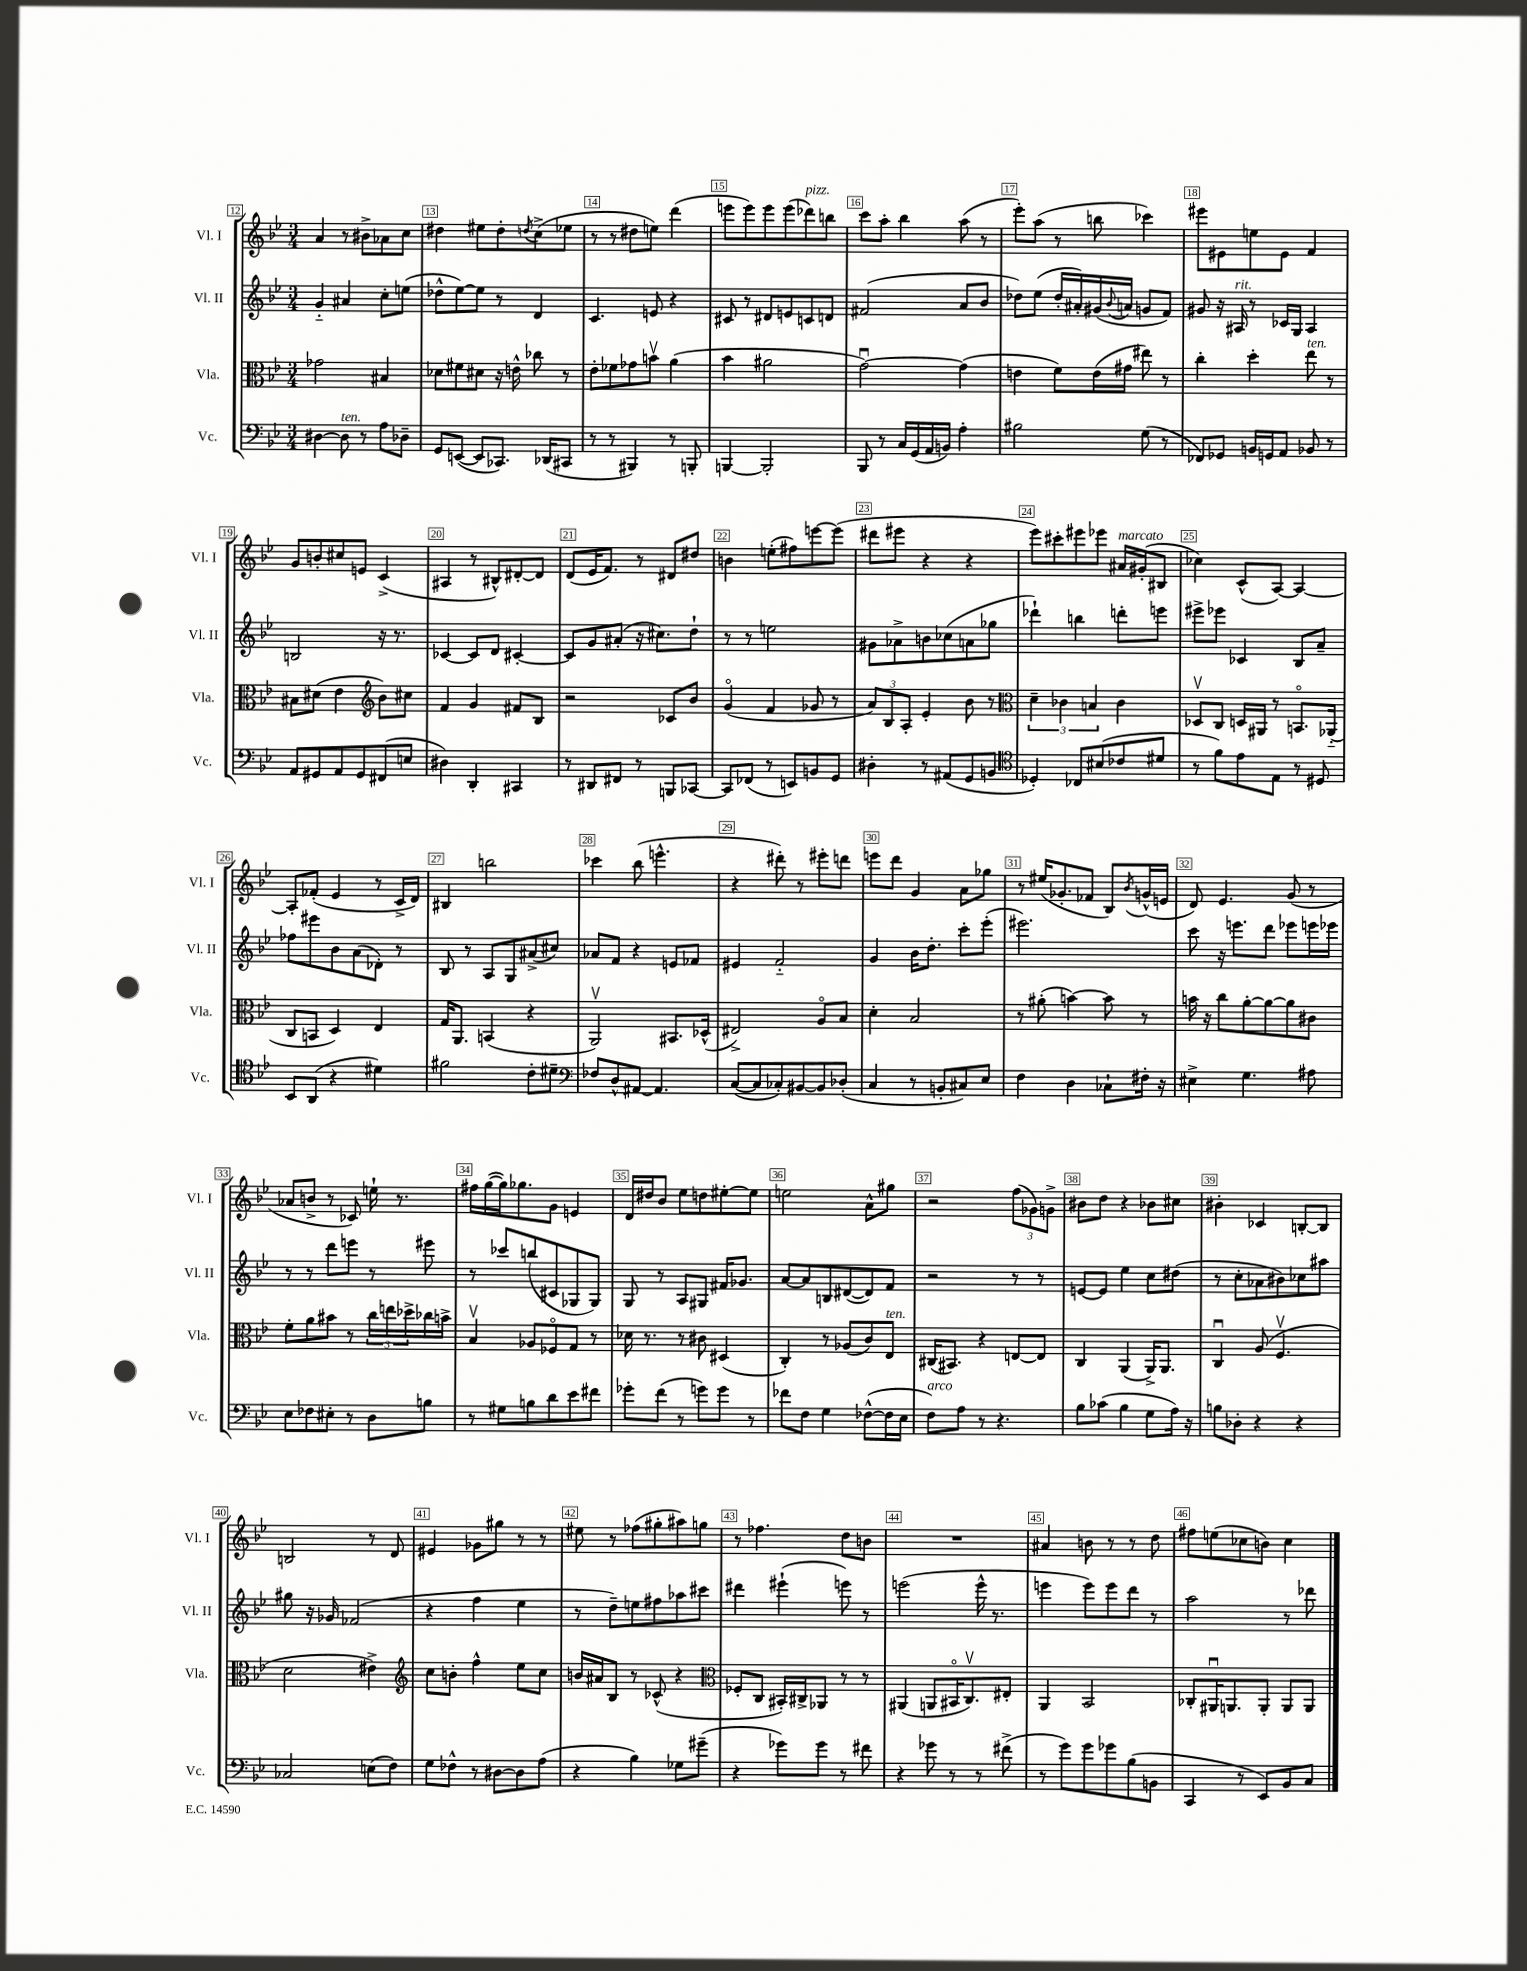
<<
\new StaffGroup <<
\new Staff = "s0" \with { instrumentName = "Vl. I" shortInstrumentName = "Vl. I" } {
    \clef treble \key bes \major \numericTimeSignature \time 3/4
    a'4 r8 bis'8-> aes'8 c''8 |
    dis''4 eis''8 dis''8-. \acciaccatura { d''8 } c''8->( ees''8 |
    r8 r8 dis''8 e''8) d'''4( |
    e'''8 e'''8) e'''8 e'''8( des'''8^\markup { \italic "pizz." }) b''8 |
    c'''8 a''8-. bes''4 a''8( r8 |
    ees'''8-.) a''8( r8 b''8 ces'''4) |
    eis'''8 eis'8 e''8 eis'8 f'4 |
    g'8 b'8-. cis''8 e'8 c'4->( |
    ais4 r8 bis8-^) dis'8~-. dis'8 |
    d'8( ees'16 f'8.) r8 dis'8 dis''8 |
    b'4 e''8-.( fis''8) e'''8~ e'''8( |
    dis'''8 eis'''8 r4 r4 |
    ees'''8) cis'''8-. eis'''8 ees'''8 ais'16^\markup { \italic "marcato" } gis'16-.( bis8 |
    ces''4) c'8-^( a8~) a4~ |
    a8-. fes'8-.( ees'4 r8 c'16-> d'16) |
    bis4 b''2 |
    ces'''4 bes''8( e'''4.-^ |
    r4 dis'''8-.) r8 eis'''8-. d'''8 |
    e'''8 d'''8 g'4 a'8 ges''8 |
    r8 eis''16( ges'8.-. fes'8 bes8) \acciaccatura { bes'8 } g'16-^( e'16 |
    d'8) ees'4. g'8( r8 |
    aes'8 b'8-> r8 ces'8) e''16-! r8. |
    fis''16 g''16~( g''16) ges''8. g'8 e'4 |
    d'16 dis''16 bes'8 ees''8 d''8 eis''8~-. eis''8 |
    e''2 a'8-^ gis''8 |
    r2 \tuplet 3/2 { f''8( ges'8) g'8-> } |
    bis'8 d''8 r4 bes'8 cis''8 |
    bis'4-. ces'4 b8~-. b8 |
    b2 r8 d'8 |
    eis'4 ges'8 gis''8 r8 r8 |
    eis''8 r8 fes''8( gis''8-. ais''8) g''8 |
    r8 fes''4. d''8 b'8 |
    R2. |
    ais'4 b'8 r8 r8 d''8 |
    fis''8 e''8( ces''8 b'8) ces''4 \bar "|." |
}
\new Staff = "s1" \with { instrumentName = "Vl. II" shortInstrumentName = "Vl. II" } {
    \clef treble \key bes \major \numericTimeSignature \time 3/4
    g'4-_ ais'4 c''8-. e''8( |
    des''8-^ ees''8~) ees''8 r8 d'4 |
    c'4. e'8 r4 |
    cis'8 r8 dis'8 e'8 c'8 d'8 |
    fis'2( a'8 bes'8 |
    des''8) ees''8( des''16-. ais'16-.) gis'16( \appoggiatura { bes'8 } a'16 g'8 f'8) |
    gis'8 r16 ais16^\markup { \italic "rit." } r8 ces'16 g16 ais4 |
    b2 r16 r8. |
    ces'4~ ces'8 d'8 cis'4~-. |
    cis'8 g'8 ais'8-.( r16 cis''8.) d''8-! |
    r8 r8 e''2 |
    gis'8 aes'8-> b'8 ces''8( a'8 ges''8 |
    des'''4-!) b''4 d'''8-. e'''8 |
    eis'''8-> ees'''8 ces'4 bes8 a'8-- |
    fes''8 eis'''8 bes'8 a'8( des'8-.) r8 |
    bes8 r8 a8 g8 ais'8->( cis''8) |
    aes'8 f'8 r4 e'8 fes'8 |
    eis'4 f'2-_ |
    g'4 bes'16 d''8.-. c'''8-. ees'''8-.( |
    eis'''2.) |
    c'''8 r16 e'''8. d'''8 ees'''8 e'''16 ees'''16 |
    r8 r8 d'''8 e'''8 r8 eis'''8 |
    r8 ces'''8 b''8( cis'8 ges8 ges8) |
    g8 r8 a8 gis8 fis'16 ges'8. |
    a'8~ a'8 b8 dis'8~( dis'8) f'8 |
    r2 r8 r8 |
    e'8~ e'8 ees''4 c''8 dis''8( |
    r8 c''8-. aes'8 bis'8) ces''8 ais''8 |
    gis''8 r16 ges'16 fes'2( |
    r4 f''4 ees''4 |
    r8 d''8--) e''8 fis''8 aes''8 cis'''8 |
    dis'''4 eis'''4-!( e'''8) r8 |
    e'''2( e'''16-^ r8. |
    e'''4 e'''8) e'''8 d'''8 r8 |
    a''2 r8 des'''8 \bar "|." |
}
\new Staff = "s2" \with { instrumentName = "Vla." shortInstrumentName = "Vla." } {
    \clef alto \key bes \major \numericTimeSignature \time 3/4
    ges'2 bis4 |
    des'8 fis'8 dis'8 r16 e'16-^ ces''8 r8 |
    ees'8-. fes'8 ges'8 b'8\upbow a'4( |
    bes'4 ais'2 |
    g'2~\downbow) g'4( |
    e'4 f'8) e'16( gis'16 eis''8) r8 |
    c''4-. d''4-. ees''8^\markup { \italic "ten." } r8 |
    bis8 dis'8( ees'4 \clef treble bes'8) cis''8 |
    f'4 g'4 fis'8 bes8 |
    r2 ces'8 bes'8 |
    g'4\flageolet( f'4 ges'8 r8 |
    \tuplet 3/2 { a'8) bes8 a8-. } ees'4-. bes'8 r8 |
    \clef alto \tuplet 3/2 { d'4-- ces'4 b4 } ces'4 |
    des8\upbow c8 d16 ais,16 r8 b,8.\flageolet aes,16-_( |
    c8 b,8 d4) ees4 |
    g16 a,8. b,4( r4 |
    a,2\upbow) bis,8. des16-^( |
    eis2->) a8\flageolet bes8 |
    d'4-. bes2 |
    r8 ais'8-.( b'4~) b'8 r8 |
    b'16 r16 c''8 a'8~-. a'8~ a'8 cis'8 |
    f'8-. a'8 bis'8 r8 \tuplet 3/2 { c''16 e''16 des''16-> } ces''16 b'16-> |
    bes4\upbow aes8 fes8\flageolet g8 r8 |
    des'16 r8. r8 cis'8 dis4( |
    c4-.) r8 aes8( c'8) ees8^\markup { \italic "ten." } |
    cis16( bis,8.) r4 e8~ e8 |
    c4 a,4( a,16->) a,8. |
    c4\downbow a8( f4.\upbow |
    d'2 eis'4->) |
    \clef treble c''8 b'8-. f''4-^ ees''8 c''8 |
    b'16 ais'16 bes8 r8 ces'8-^( r4 |
    \clef alto fes8-. c8 bis,16-.) cis16-> aes,8 r8 r8 |
    ais,4( a,8 bis,16\flageolet c8.\upbow) eis8-. |
    a,4 bes,2 |
    ces8-. ais,16\downbow a,8. a,8-. a,8 a,8 \bar "|." |
}
\new Staff = "s3" \with { instrumentName = "Vc." shortInstrumentName = "Vc." } {
    \clef bass \key bes \major \numericTimeSignature \time 3/4
    dis4~ dis8^\markup { \italic "ten." } r8 a8 des8-- |
    g,8 e,8~( e,8 ces,8.) des,16( cis,8 |
    r8 r8 bis,,4) r8 b,,8-. |
    b,,4~ b,,2-. |
    bes,,8 r8 c16 g,16( a,16 b,16) a4-. |
    bis2 g8( r8 |
    fes,8) ges,8 b,16 g,16 a,8 bes,8 r8 |
    a,8 gis,8 a,8 gis,8 fis,8( e8 |
    dis4) d,4-. cis,4 |
    r8 dis,8 fis,8 r8 b,,8 ces,8~ |
    ces,8 fes,8( r8 e,8) b,8 g,8 |
    dis4-. r8 ais,8( g,8 b,8 |
    \clef tenor des4-.) ces8 bis8( ces'8 dis'8 |
    r8 f'8) ees'8 ees8 r8 dis8 |
    bes,8 a,8( r4 dis'4) |
    fis'2 c'8-. dis'8-- |
    \clef bass fes8 d8-^ ais,8~ ais,4. |
    c8~( c8 ces8-.) bis,8~ bis,8 des8-.( |
    c4 r8 b,8-. cis8) ees8 |
    f4 d4 ces8-! fis16-. r16 |
    eis4-> g4. ais8 |
    ees8 fes8 eis8-. r8 d8 b8 |
    r8 gis8 b8 d'8 ees'8 fis'8 |
    ges'8-. f'8( r8 g'8) g'8 r8 |
    fes'8 f8 g4 fes8~-^( fes16 ees16 |
    f8^\markup { \italic "arco" }) a8 r8 r4. |
    bes8 ces'8( bes4 g8 a16) r16 |
    b8 des8-. r4 r4 |
    ces2 e8( f8) |
    g8 fes8-^ r8 dis8~ dis8 a8( |
    r4 bes4) ges8 gis'8--( |
    r4 ges'8) ges'8 r8 fis'8 |
    r4 ges'8 r8 r8 fis'8->( |
    r8 g'8) g'8 ges'8 bes8( b,8 |
    c,4 r8 ees,8) bes,8 c8 \bar "|." |
}
>>
>>
\layout { \context { \Score currentBarNumber = #12 \override BarNumber.break-visibility = ##(#f #t #t) barNumberVisibility = #all-bar-numbers-visible \override BarNumber.stencil = #(make-stencil-boxer 0.1 0.3 ly:text-interface::print) } }
